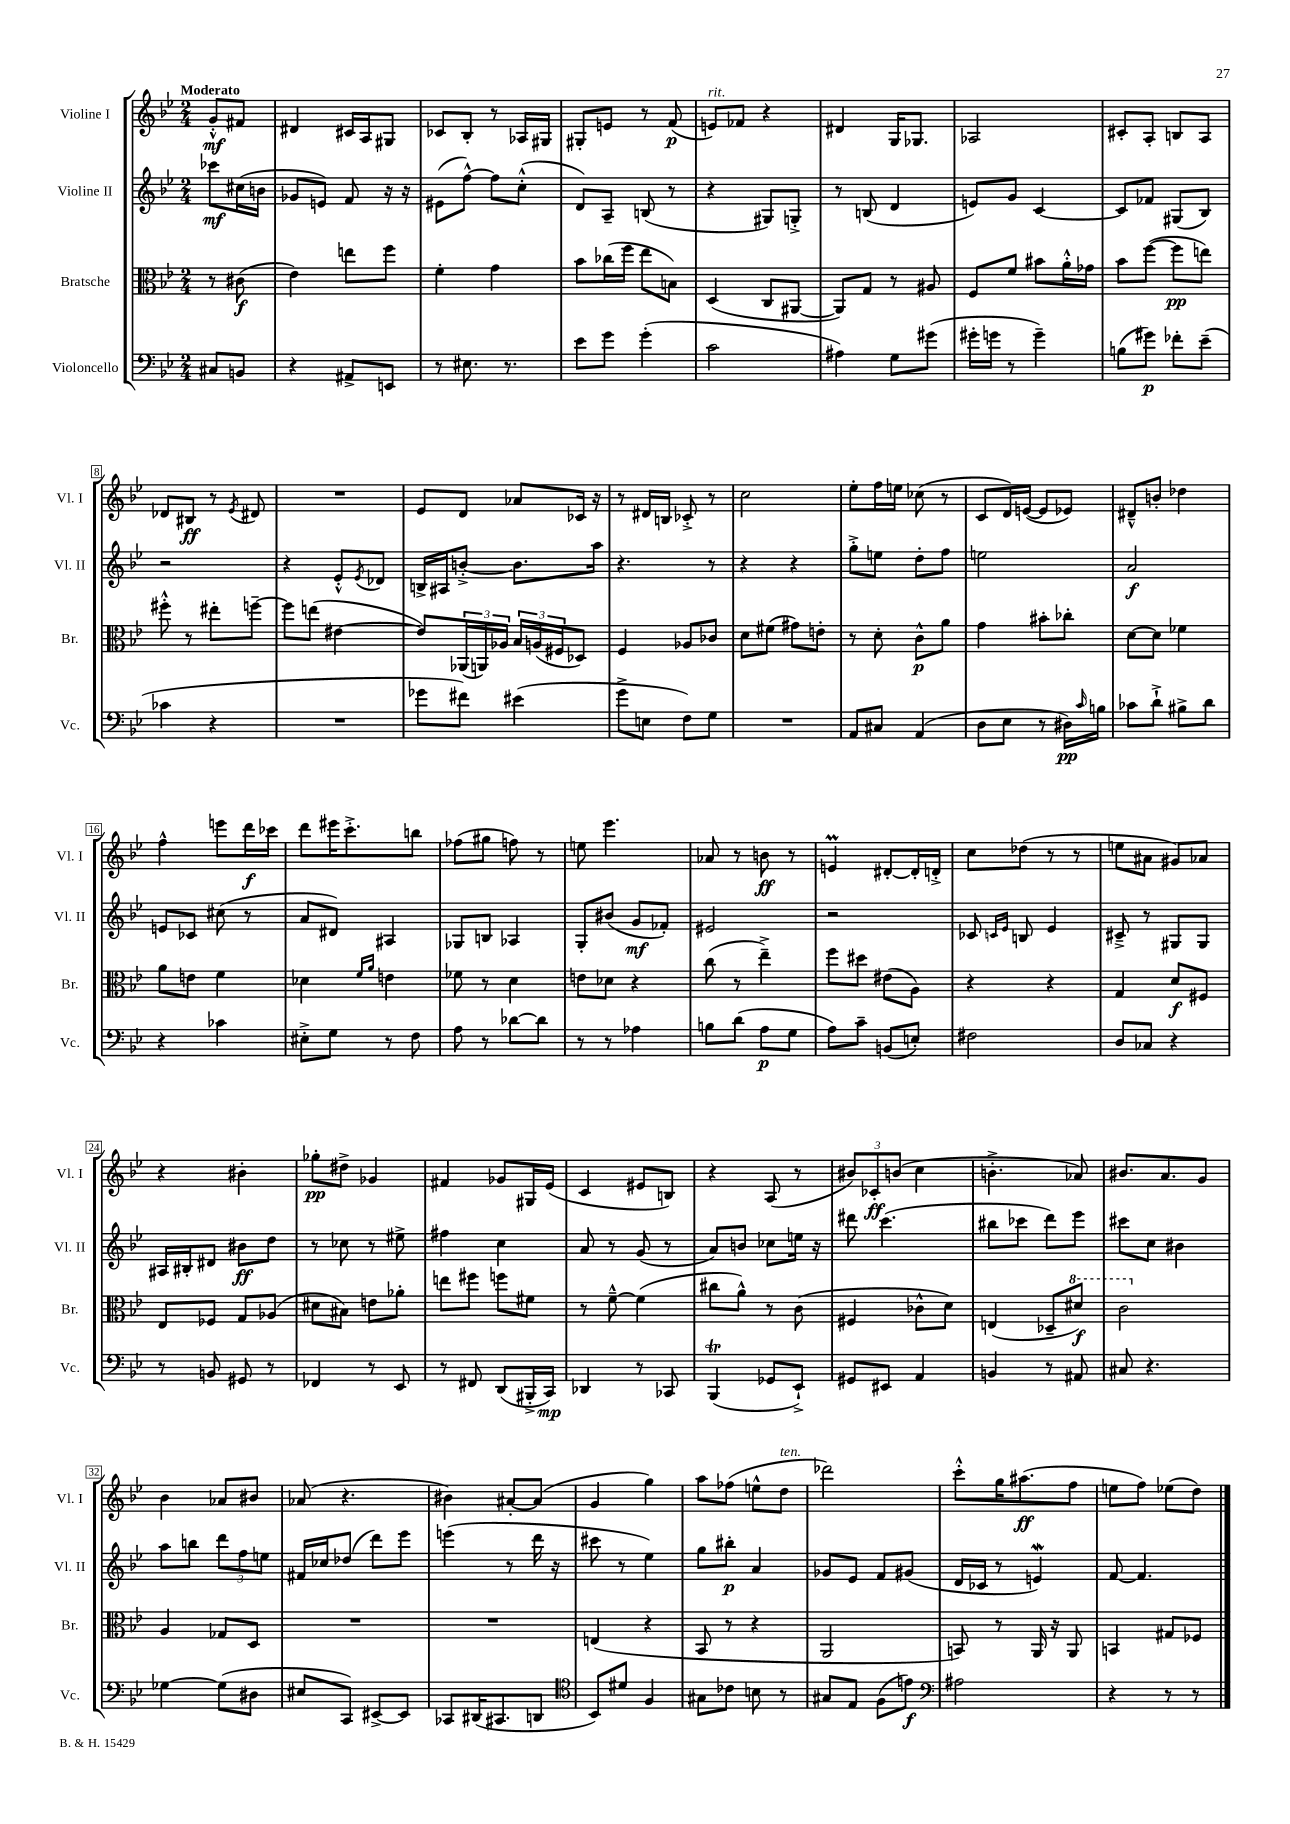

**kern	**dynam	**kern	**dynam	**kern	**dynam	**kern	**dynam
*part4	*part4	*part3	*part3	*part2	*part2	*part1	*part1
*staff4	*staff4	*staff3	*staff3	*staff2	*staff2	*staff1	*staff1
*I"Violoncello	*	*I"Bratsche	*	*I"Violine II	*	*I"Violine I	*
*I'Vc.	*	*I'Br.	*	*I'Vl. II	*	*I'Vl. I	*
*clefF4	*	*clefC3	*	*clefG2	*	*clefG2	*
*k[b-e-]	*	*k[b-e-]	*	*k[b-e-]	*	*k[b-e-]	*
*M2/4	*	*M2/4	*	*M2/4	*	*M2/4	*
=	=	=	=	=	=	=	=
!	!	!	!	!	!	!LO:TX:a:B:t=Moderato	!
8C#X/L	.	8r	.	8ccc-X\L	mf	8g'^^/L	mf
8BBn/J	.	(8c#X\	f	(16cc#X\L	.	8f#X/J	.
.	.	.	.	16bn\JJ	.	.	.
=1	=1	=1	=1	=1	=1	=1	=1
4r	.	4e-\)	.	8g-X/L	.	4d#X/	.
.	.	.	.	8en/J)	.	.	.
8AA#X^/L	.	8een\L	.	8f/	.	16c#X/LL	.
.	.	.	.	.	.	16A/J	.
8EEn/J	.	8ff\J	.	16r	.	8G#X/J	.
.	.	.	.	16r	.	.	.
=2	=2	=2	=2	=2	=2	=2	=2
8r	.	4f'\	.	(8e#X\L	.	8c-X/L	.
8.E#X\	.	.	.	[8ff^^\J)	.	8B-'/J	.
.	.	4g\	.	8ff\L]	.	8r	.
8.r	.	.	.	.	.	.	.
.	.	.	.	(8cc'^^\J	.	16A-X/LL	.
.	.	.	.	.	.	16G#X/JJ	.
=3	=3	=3	=3	=3	=3	=3	=3
8e-\L	.	8b-\L	.	8d/L)	.	8G#X'/L	.
8g\J	.	(16cc-X\L	.	8A~/J	.	8en/J	.
.	.	16ff\JJ	.	.	.	.	.
(4g'\	.	8ee-\L	.	(8Bn/	.	8r	.
.	.	8Bn\J)	.	8r	.	(8f/	p
=4	=4	=4	=4	=4	=4	=4	=4
!	!	!	!	!	!	!LO:TX:a:i:t=rit.	!
2c\	.	(4D/	.	4r	.	8en/L)	.
.	.	.	.	.	.	8f-X/J	.
.	.	8C/L	.	8G#X/L)	.	4r	.
.	.	[8AA#X/J	.	8Gn'^/J	.	.	.
=5	=5	=5	=5	=5	=5	=5	=5
4A#X\)	.	8AA#/L])	.	8r	.	4d#X/	.
.	.	8G/J	.	(8Bn/	.	.	.
8G\L	.	8r	.	4d/	.	16G/KL	.
.	.	.	.	.	.	8.G-X/J	.
(8g#X\J	.	8A#X/	.	.	.	.	.
=6	=6	=6	=6	=6	=6	=6	=6
16g#X'\LL	.	8F/L	.	8en/L)	.	2A-X/	.
16gn\JJ	.	.	.	.	.	.	.
8r	.	8f/J	.	8g/J	.	.	.
4g~\)	.	8b#X\L	.	[4c/	.	.	.
.	.	16a'^^\L	.	.	.	.	.
.	.	16g-X\JJ	.	.	.	.	.
=7	=7	=7	=7	=7	=7	=7	=7
(8Bn\L	.	8b-\L	.	8c/L]	.	8c#X'/L	.
8g#X\J)	p	([8ff\J	.	8f-X/J	.	8A'/J	.
8f-X'\L	.	8ff\L]	pp	(8G#X/L	.	8Bn/L	.
(8e-~\J	.	8een\J)	.	8B-/J)	.	8A/J	.
!!LO:LB:g=z
=8	=8	=8	=8	=8	=8	=8	=8
4c-X\	.	8ff#X'^^\	.	2r	.	8d-X/L	.
.	.	8r	.	.	.	8B#X/J	ff
4r	.	8ee#X'\L	.	.	.	8r	.
.	.	.	.	.	.	8qe-/	.
.	.	[8ffn~\J	.	.	.	8d#X/	.
=9	=9	=9	=9	=9	=9	=9	=9
2r	.	8ff\L]	.	4r	.	2r	.
.	.	(8een\J	.	.	.	.	.
.	.	[4e#X\	.	8e-'^^/L	.	.	.
.	.	.	.	8qe-/	.	.	.
.	.	.	.	8d-X/J	.	.	.
=10	=10	=10	=10	=10	=10	=10	=10
8g-X\L	.	8e#/L])	.	16Bn^/LL	.	8e-/L	.
.	.	.	.	16A#X/J	.	.	.
8f#X\J)	.	(24AA-X/L	.	[8bn'^/J	.	8d/J	.
.	.	24AAn/)	.	.	.	.	.
.	.	24A-X/JJ	.	.	.	.	.
(4e#X\	.	24B-/LL	.	8.b\L]	.	8a-X/L	.
.	.	(24An/	.	.	.	.	.
.	.	24F#X/J	.	.	.	.	.
.	.	8D-X/J)	.	.	.	16c-X/Jk	.
.	.	.	.	16aa\Jk	.	16r	.
=11	=11	=11	=11	=11	=11	=11	=11
8g^\L	.	4F/	.	4.r	.	8r	.
8En\J	.	.	.	.	.	16d#X/LL	.
.	.	.	.	.	.	16Bn/JJ	.
8F\L)	.	8A-X/L	.	.	.	8c-X'^/	.
8G\J	.	8c-X/J	.	8r	.	8r	.
=12	=12	=12	=12	=12	=12	=12	=12
2r	.	8d\L	.	4r	.	2cc\	.
.	.	(8f#X\J	.	.	.	.	.
.	.	8g#X\L)	.	4r	.	.	.
.	.	8en'\J	.	.	.	.	.
=13	=13	=13	=13	=13	=13	=13	=13
8AA/L	.	8r	.	8gg'^\L	.	8ee-'\L	.
8C#X/J	.	8d'\	.	8een\J	.	16ff\L	.
.	.	.	.	.	.	16een\JJ	.
(4AA/	.	8c^^\L	p	8dd'\L	.	(8cc-X\	.
.	.	8a\J	.	8ff\J	.	8r	.
=14	=14	=14	=14	=14	=14	=14	=14
8D\L	.	4g\	.	2een\	.	8c/L	.
8E-\J	.	.	.	.	.	16d/L)	.
.	.	.	.	.	.	([16en/JJ	.
8r	.	8b#X'\L	.	.	.	8e/L]	.
16D#X\LL)	pp	8cc-X'\J	.	.	.	8e-X/J)	.
16qqc/	.	.	.	.	.	.	.
16Bn\JJ	.	.	.	.	.	.	.
=15	=15	=15	=15	=15	=15	=15	=15
8c-X\L	.	[8d\L	.	2a/	f	8d#X~^^/L	.
8d`^\J	.	8d\J]	.	.	.	8bn'/J	.
8B#X^\L	.	4f-X\	.	.	.	4dd-X\	.
8d\J	.	.	.	.	.	.	.
!!LO:LB:g=z
=16	=16	=16	=16	=16	=16	=16	=16
4r	.	8a\L	.	8en/L	.	4ff^^\	.
.	.	8en\J	.	8c-X/J	.	.	.
4c-X\	.	4f\	.	(8cc#X\	.	8eeen\L	.
.	.	.	.	8r	.	16ddd\L	f
.	.	.	.	.	.	16ccc-X\JJ	.
=17	=17	=17	=17	=17	=17	=17	=17
8E#X'^\L	.	4d-X\	.	8a/L	.	8ddd\L	.
8G\J	.	.	.	8d#X/J)	.	16eee#X\K	.
.	.	.	.	.	.	8.ccc'^\	.
.	.	16qqf/LL	.	.	.	.	.
.	.	16qqa/JJ	.	.	.	.	.
8r	.	4en\	.	4A#X/	.	.	.
8F\	.	.	.	.	.	8bbn\J	.
=18	=18	=18	=18	=18	=18	=18	=18
8A\	.	8f-X\	.	8G-X/L	.	(8ff-X\L	.
8r	.	8r	.	8Bn/J	.	8gg#X\J	.
[8d-X\L	.	4d\	.	4A-X/	.	8ffn\)	.
8d-\J]	.	.	.	.	.	8r	.
=19	=19	=19	=19	=19	=19	=19	=19
8r	.	8en\L	.	8G'/L	.	8een\	.
8r	.	8d-X\J	.	(8b#X/J	.	4.eee-\	.
4A-X\	.	4r	.	8g/L	mf	.	.
.	.	.	.	8f-X'/J)	.	.	.
=20	=20	=20	=20	=20	=20	=20	=20
8Bn\L	.	(8cc\	.	2e#X/	.	8a-X/	.
(8d\J	.	8r	.	.	.	8r	.
8A\L	p	4ee-~^\)	.	.	.	8bn\	ff
8G\J	.	.	.	.	.	8r	.
=21	=21	=21	=21	=21	=21	=21	=21
8A\L)	.	8ff\L	.	2r	.	4enm/	.
8c~\J	.	8dd#X\J	.	.	.	.	.
(8BBn/L	.	(8e#X\L	.	.	.	[8d#X'/L	.
8En'/J)	.	8A\J)	.	.	.	16d#'/L]	.
.	.	.	.	.	.	16dn'^/JJ	.
=22	=22	=22	=22	=22	=22	=22	=22
2F#X\	.	4r	.	8c-X/	.	8cc\L	.
.	.	.	.	16qqcn/LL	.	.	.
.	.	.	.	16qqe-/JJ	.	.	.
.	.	.	.	8Bn/	.	(8dd-X\J	.
.	.	4r	.	4e-/	.	8r	.
.	.	.	.	.	.	8r	.
=23	=23	=23	=23	=23	=23	=23	=23
8D/L	.	4G/	.	8c#X~^/	.	8een\L	.
8C-X/J	.	.	.	8r	.	8a#X\J	.
4r	.	8d/L	f	8G#X/L	.	8g#X/L)	.
.	.	8F#X/J	.	8G#/J	.	8a-X/J	.
!!LO:LB:g=z
=24	=24	=24	=24	=24	=24	=24	=24
8r	.	8E-/L	.	16A#X/LL	.	4r	.
.	.	.	.	16B#X'/J	.	.	.
8BBn/	.	8F-X/J	.	8d#X/J	.	.	.
8GG#X/	.	8G/L	.	8b#X\L	ff	4b#X'\	.
8r	.	(8A-X/J	.	8dd\J	.	.	.
=25	=25	=25	=25	=25	=25	=25	=25
4FF-X/	.	8d#X\L	.	8r	.	8gg-X'\L	pp
.	.	8B#X\J)	.	8cc-X\	.	8dd#X^\J	.
8r	.	8en\L	.	8r	.	4g-X/	.
8EE-/	.	8a-X'\J	.	8ee#X^\	.	.	.
=26	=26	=26	=26	=26	=26	=26	=26
8r	.	8een\L	.	4ff#X\	.	4f#X/	.
8FF#X/	.	8ff#X\J	.	.	.	.	.
(8DD/L	.	8ffn\L	.	4cc\	.	8g-X/L	.
16BBB#X'^/L	.	8f#X\J	.	.	.	16G#X/L	.
16CC/JJ)	mp	.	.	.	.	(16e-/JJ	.
=27	=27	=27	=27	=27	=27	=27	=27
4DD-X/	.	8r	.	8a/	.	4c/	.
.	.	[8f~^^\	.	8r	.	.	.
8r	.	(4f\]	.	(8g/	.	8e#X/L	.
8CC-X/	.	.	.	8r	.	8Bn/J)	.
=28	=28	=28	=28	=28	=28	=28	=28
(4BBB-T/	.	8cc#X\L	.	8a/L)	.	4r	.
.	.	8a^^\J)	.	8bn/J	.	.	.
8GG-X/L	.	8r	.	8cc-X\L	.	(8A/	.
8EE-`^/J)	.	(8c\	.	16een\Jk	.	8r	.
.	.	.	.	16r	.	.	.
=29	=29	=29	=29	=29	=29	=29	=29
8GG#X/L	.	4F#X/	.	8ddd#X\	.	12b#X/L)	.
.	.	.	.	.	.	12c-X'/	ff
8EE#X/J	.	.	.	(4.ccc\	.	.	.
.	.	.	.	.	.	(12bn/J	.
4AA/	.	8c-X^^\L	.	.	.	4cc\	.
.	.	8d\J)	.	.	.	.	.
=30	=30	=30	=30	=30	=30	=30	=30
4BBn/	.	(4En/	.	8bb#X\L	.	4.bn'^\	.
.	.	.	.	8ccc-X\J	.	.	.
8r	.	8D-X~/L	.	8ddd\L)	.	.	.
*	*	*8va	*	*	*	*	*
8AA#X/	.	8dd#X/J)	f	8eee-\J	.	8a-X/)	.
=31	=31	=31	=31	=31	=31	=31	=31
8C#X/	.	2cc\	.	8ccc#X\L	.	8.b#X/L	.
4.r	.	.	.	8cc\J	.	.	.
.	.	.	.	.	.	8.a/	.
.	.	.	.	4b#X\	.	.	.
.	.	.	.	.	.	8g/J	.
!!LO:LB:g=z
=32	=32	=32	=32	=32	=32	=32	=32
*	*	*X8va	*	*	*	*	*
[4G-X\	.	4A/	.	8aa\L	.	4b-\	.
.	.	.	.	8bbn\J	.	.	.
(8G-\L]	.	8G-X/L	.	12ddd\L	.	8a-X/L	.
.	.	.	.	12ff\	.	.	.
8D#X\J	.	8D/J	.	.	.	8b#X/J	.
.	.	.	.	12een\J	.	.	.
=33	=33	=33	=33	=33	=33	=33	=33
8E#X/L	.	2r	.	16f#X/LL	.	(8a-X/	.
.	.	.	.	16cc-X/J	.	.	.
8CC/J)	.	.	.	(8dd-X/J	.	4.r	.
[8EE#X^/L	.	.	.	8ddd\L)	.	.	.
8EE#/J]	.	.	.	8eee-\J	.	.	.
=34	=34	=34	=34	=34	=34	=34	=34
8CC-X/L	.	2r	.	(4eeen\	.	4b#X\)	.
(16DD#X/K	.	.	.	.	.	.	.
8.CC#X/	.	.	.	.	.	.	.
.	.	.	.	8r	.	[8a#X'/L	.
8DDn/J	.	.	.	16ddd\	.	(8a#/J]	.
.	.	.	.	16r	.	.	.
=35	=35	=35	=35	=35	=35	=35	=35
*clefC4	*	*	*	*	*	*	*
8BB-/L)	.	(4En/	.	8ccc#X\	.	4g/	.
8d#X/J	.	.	.	8r	.	.	.
4F/	.	4r	.	4ee-\)	.	4gg\)	.
=36	=36	=36	=36	=36	=36	=36	=36
8G#X\L	.	8BB-/	.	8gg\L	.	8aa\L	.
8c-X\J	.	8r	.	8bb#X'\J	p	(8ff-X\J	.
8Bn\	.	4r	.	4a/	.	8een^^\L	.
!	!	!	!	!	!	!LO:TX:a:i:t=ten.	!
8r	.	.	.	.	.	8dd\J	.
=37	=37	=37	=37	=37	=37	=37	=37
8G#X/L	.	2AA/	.	8g-X/L	.	2ddd-X\)	.
8E-/J	.	.	.	8e-/J	.	.	.
(8F\L	.	.	.	8f/L	.	.	.
8en\J)	f	.	.	(8g#X/J	.	.	.
=38	=38	=38	=38	=38	=38	=38	=38
*clefF4	*	*	*	*	*	*	*
2A#X\	.	8BBn/)	.	16d/LL	.	8ccc'^^\L	.
.	.	.	.	16c-X/JJ	.	.	.
.	.	8r	.	8r	.	16gg\K	.
.	.	.	.	.	.	(8.aa#X\	ff
.	.	16AA/	.	4enW/)	.	.	.
.	.	16r	.	.	.	.	.
.	.	8AA/	.	.	.	8ff\J	.
=39	=39	=39	=39	=39	=39	=39	=39
4r	.	4BBn/	.	[8f/	.	8een\L	.
.	.	.	.	4.f/]	.	8ff\J)	.
8r	.	8G#X/L	.	.	.	(8ee-X\L	.
8r	.	8F-X/J	.	.	.	8dd\J)	.
==	==	==	==	==	==	==	==
*-	*-	*-	*-	*-	*-	*-	*-
